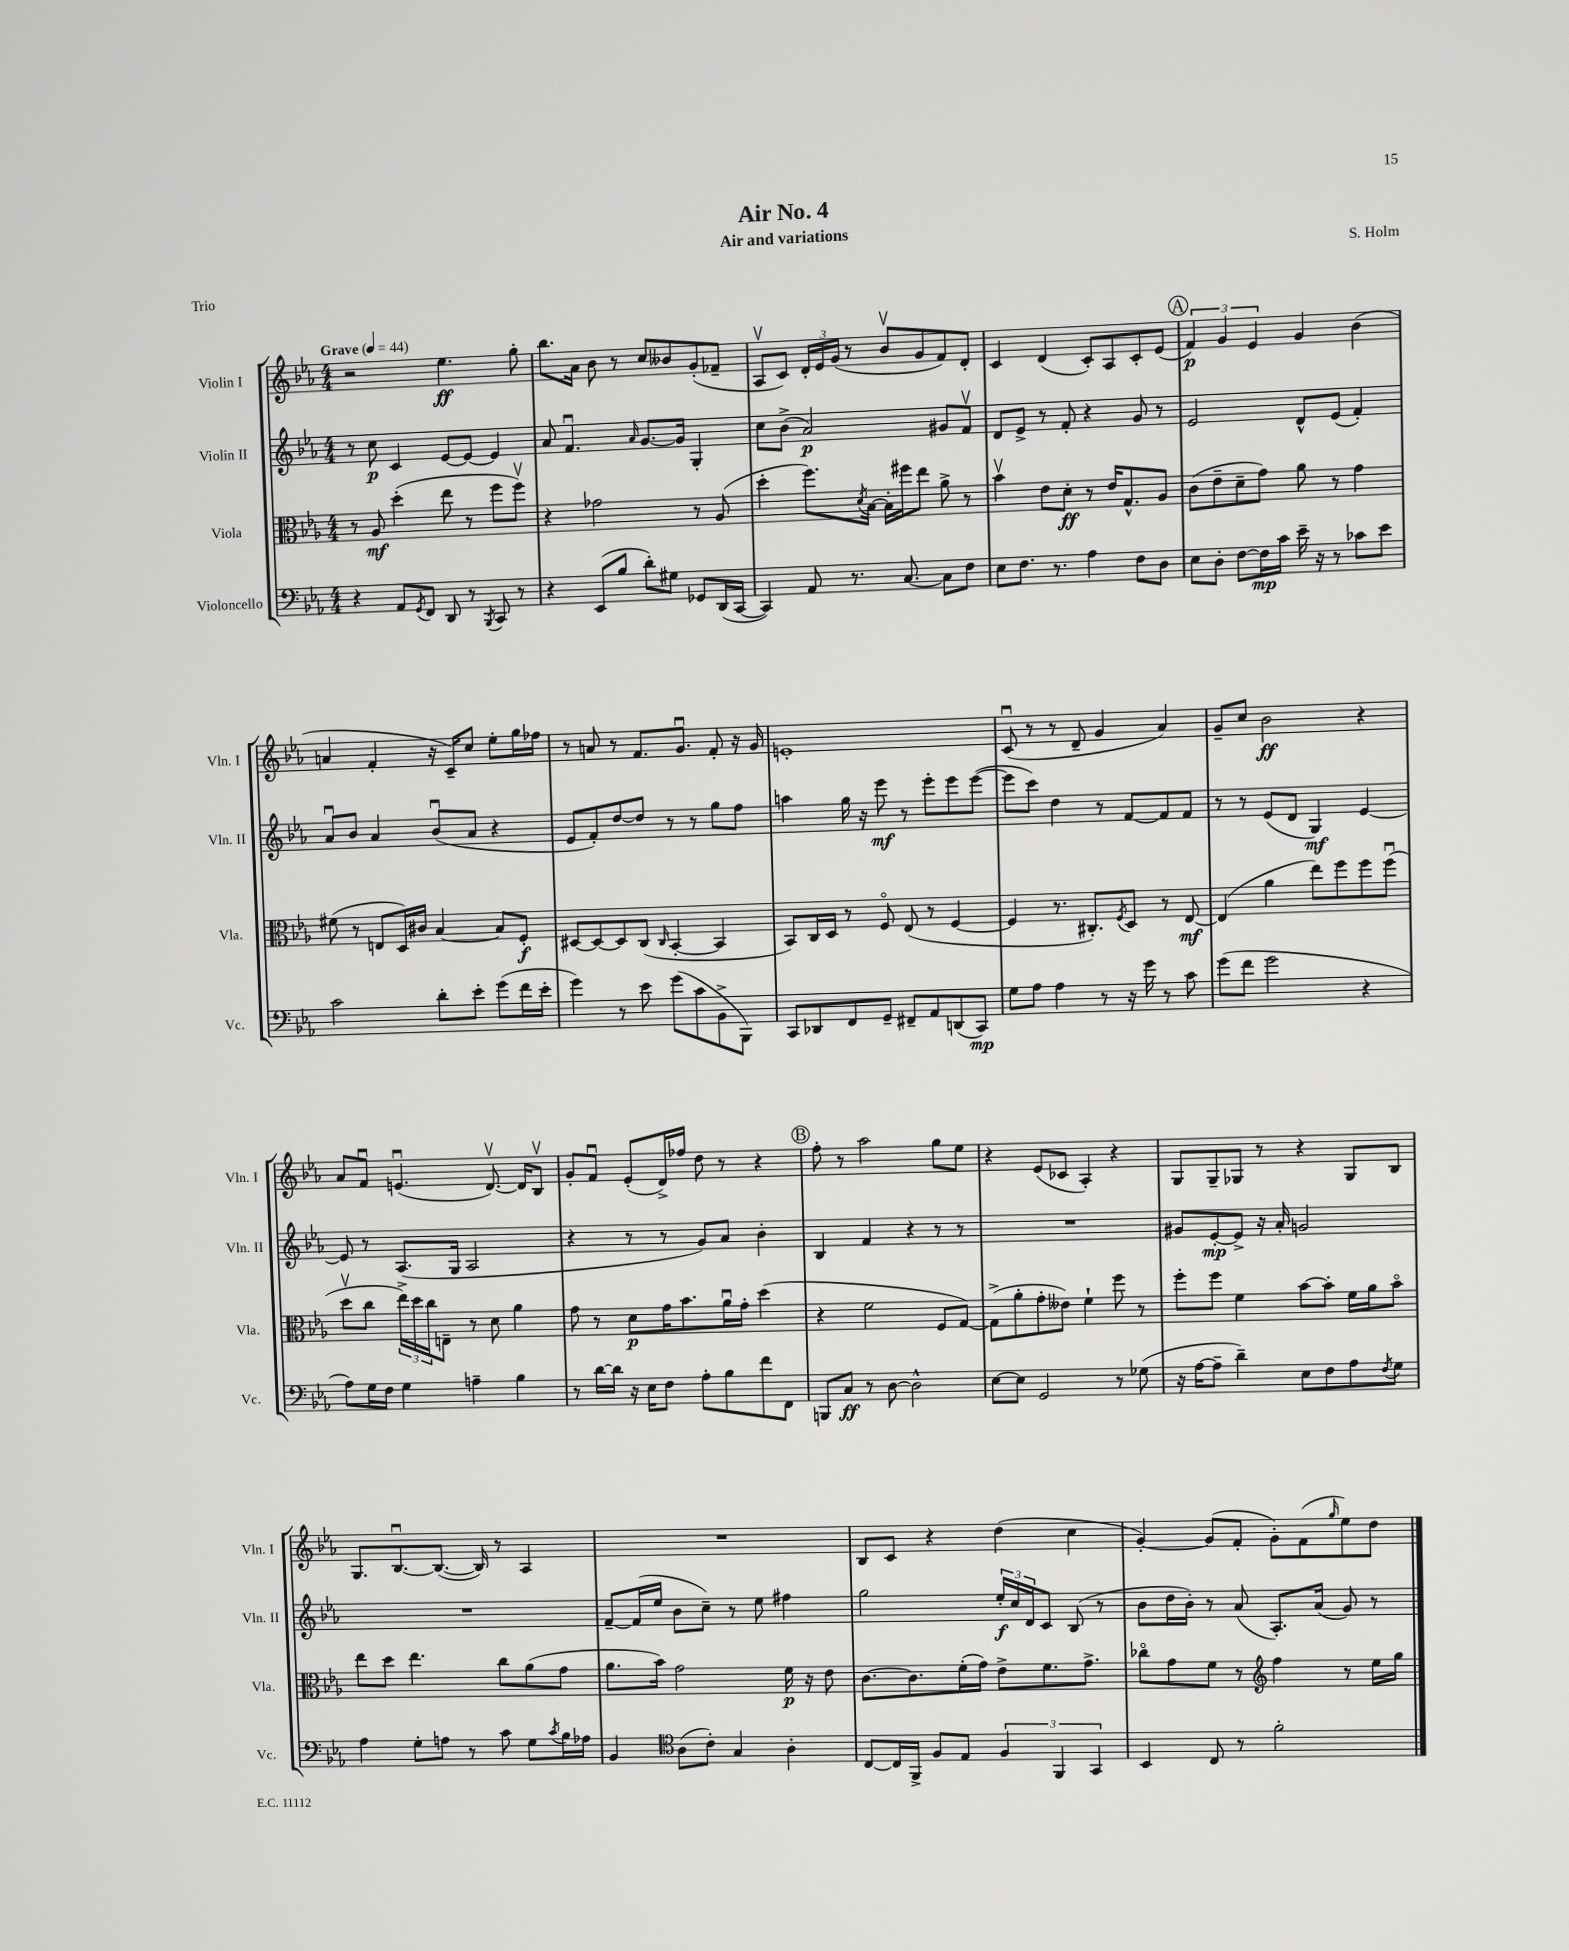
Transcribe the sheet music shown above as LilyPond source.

\header { title = "Air No. 4" composer = "S. Holm" subtitle = "Air and variations" piece = "Trio" }
<<
\new StaffGroup <<
\new Staff = "s0" \with { instrumentName = "Violin I" shortInstrumentName = "Vln. I" } {
    \clef treble \key ees \major \numericTimeSignature \time 4/4 \tempo "Grave" 4 = 44
    r2 ees''4.\ff g''8-. |
    bes''8. aes'16 bes'8 r8 c''8 beses'8 g'8-.( fes'8-- |
    aes8\upbow c'8) \tuplet 3/2 { d'16-. ees'16 g'16( } r8 bes'8\upbow g'8 f'8) d'8-. |
    c'4 d'4( c'8-.) aes8 c'8-. ees'8( |
    \mark \markup { \circle "A" } \tuplet 3/2 { f'4\p) g'4 ees'4 } g'4 bes'4( |
    a'4 f'4-. r16 c'16--) c''8 ees''8-. g''16 fes''16 |
    r8 a'8 r8 f'8. g'8.\downbow f'8-. r16 g'16 |
    e'1-. |
    c'8\downbow( r8 r8 d'8-- g'4 aes'4) |
    g'8-- c''8 bes'2\ff r4 |
    aes'8 f'8\downbow e'4.\downbow( d'8.~\upbow) d'16 bes8\upbow |
    g'8-. f'8\downbow ees'8-.( d'16->) fes''16 d''8 r8 r4 |
    \mark \markup { \circle "B" } f''8-. r8 aes''2 g''8 ees''8 |
    r4 ees'8( ces'8 aes4-.) r4 |
    g8 g8-- ges8 r8 r4 ges8 bes8 |
    g8. bes8.~\downbow bes8.~( bes16) r8 aes4 |
    R1 |
    bes8 c'8 r4 d''4( c''4 |
    g'4~-.) g'8( f'8-. g'8-.) f'8( \grace { g''16 } ees''8) d''8 \bar "|." |
}
\new Staff = "s1" \with { instrumentName = "Violin II" shortInstrumentName = "Vln. II" } {
    \clef treble \key ees \major \numericTimeSignature \time 4/4
    r8 c''8\p c'4 ees'8~ ees'8~ ees'4 |
    aes'8 f'4.\downbow \grace { aes'16 } g'8.~ g'16 g4-. |
    c''8 bes'8->( aes'2\p) gis'8 f'8\upbow |
    d'8 ees'8-> r8 f'8-. r4 g'8 r8 |
    \mark \markup { \circle "A" } ees'2 d'8-^ ees'8( f'4-.) |
    aes'8\downbow bes'8 aes'4 bes'8\downbow( aes'8 r4 |
    ees'8 f'8-.) d''8~ d''8 r8 r8 g''8 f''8 |
    a''4 g''16 r16 ees'''8\mf r8 ees'''8-. ees'''8 ees'''8~( |
    ees'''8 c'''8) d''4 r8 f'8~ f'8 f'8 |
    r8 r8 ees'8( d'8 g4\mf) ees'4~ |
    ees'8 r8 aes8.( g16 aes2 |
    r4 r8 r8 g'8) aes'8 bes'4-. |
    \mark \markup { \circle "B" } bes4 f'4 r4 r8 r8 |
    R1 |
    gis'8 ees'8~-.\mp ees'8-> r16 aes'16-. g'2 |
    R1 |
    f'8~-- f'16( ees''16 bes'8 c''8--) r8 ees''8 fis''4 |
    g''2 \tuplet 3/2 { ees''16-.\f c''16 d'16 } c'8 bes8( r8 |
    bes'8 d''16 bes'16-.) r8 aes'8( aes8.-.) aes'16( g'8) r8 \bar "|." |
}
\new Staff = "s2" \with { instrumentName = "Viola" shortInstrumentName = "Vla." } {
    \clef alto \key ees \major \numericTimeSignature \time 4/4
    r8 aes8\mf d''4-.( ees''8 r8 f''8 f''8\upbow) |
    r4 ges'2 r8 aes8( |
    d''4-. f''8.) \acciaccatura { d'8 } bes16~ bes16-. fis''16 ees''8 aes'8-> r8 |
    bes'4\upbow ees'8 d'8-.\ff r8 ees'16 g8.-^ aes8 |
    \mark \markup { \circle "A" } c'8( ees'8-- d'8-- g'8) aes'8 r8 g'4 |
    fis'8( r8 e8 d16) cis'16 bes4~ bes8 f8-.\f |
    dis8~ dis8~ dis8 c8( \grace { c16 } bes,4~-. bes,4 |
    bes,8) c16 d16 r8 f8\flageolet ees8( r8 f4~ |
    f4 r8. cis8.-.) \acciaccatura { f8 } d8 r8 ees8~\mf |
    ees4( aes'4 ees''8) f''8 f''8 f''8\downbow( |
    d''8\upbow c''8 \tuplet 3/2 { ees''16->) d''16 c''16 } e8-- r8 d'8 aes'4 |
    g'8 r8 d'8\p g'16 bes'8. aes'16\downbow g'16-. d''4( |
    \mark \markup { \circle "B" } r4 f'2 f8 g8~) |
    g8->( aes'8-. g'8-. eeses'8) f'4-! f''8 r8 |
    f''8-. f''8 f'4 bes'8~ bes'8-. f'16 aes'16 bes'8\flageolet |
    ees''8 d''8 ees''4. c''8 aes'8( g'8 |
    aes'8. bes'16) g'2 f'16\p r16 ees'8 |
    c'8.~ c'8. f'16-.( g'16) ees'8-> f'8. g'8.-> |
    ces''8\flageolet g'8 f'8 r8 \clef treble f''4 r8 ees''16 g''16 \bar "|." |
}
\new Staff = "s3" \with { instrumentName = "Violoncello" shortInstrumentName = "Vc." } {
    \clef bass \key ees \major \numericTimeSignature \time 4/4
    r4 aes,8 \acciaccatura { g,8 } f,8 d,8 r8 \acciaccatura { bes,,8 } c,8 r8 |
    r4 ees,8( bes8 d'8-.) gis8 ges,8 d,16( c,16~ |
    c,4) aes,8 r8. c8.~ c8 f8 |
    ees8 f8. r8. aes4 f8 d8 |
    \mark \markup { \circle "A" } ees8 d8-. f8~ f16\mp c'16 ees'16-- r16 r8 ces'8 ees'8 |
    c'2 d'8-. ees'8-. g'8( f'16 ees'16-. |
    g'4) r8 ees'8 g'8( c'8 bes,8-> bes,,8) |
    c,8 des,8 f,8 g,8-- fis,8-- aes,8 d,8( c,8\mp) |
    g8 aes8 aes4 r8 r16 g'16 r8 c'8 |
    g'8( f'8 g'2 r4 |
    aes8) g16 f16 g4 a4-- bes4 |
    r8 d'16~ d'16 r16 ees16 f8 aes8-. bes8 f'8 f,8 |
    \mark \markup { \circle "B" } b,,8 c8\ff r8 d8~ d2-^ |
    ees8~ ees8 g,2 r8 ges8( |
    r16 aes16~ aes8-- d'4--) ees8 f8 aes8 \acciaccatura { f8 } g8 |
    aes4 g8-. a8 r8 c'8 g8 \acciaccatura { c'8 } bes16 aes16 |
    bes,4 \clef tenor aes8( c'8-.) g4 aes4-. |
    c8~ c16 f,16-> f8 ees8 \tuplet 3/2 { f4 f,4 g,4 } |
    bes,4 c8 r8 f'2-. \bar "|." |
}
>>
>>
\layout { \context { \Score \remove "Bar_number_engraver" } }
